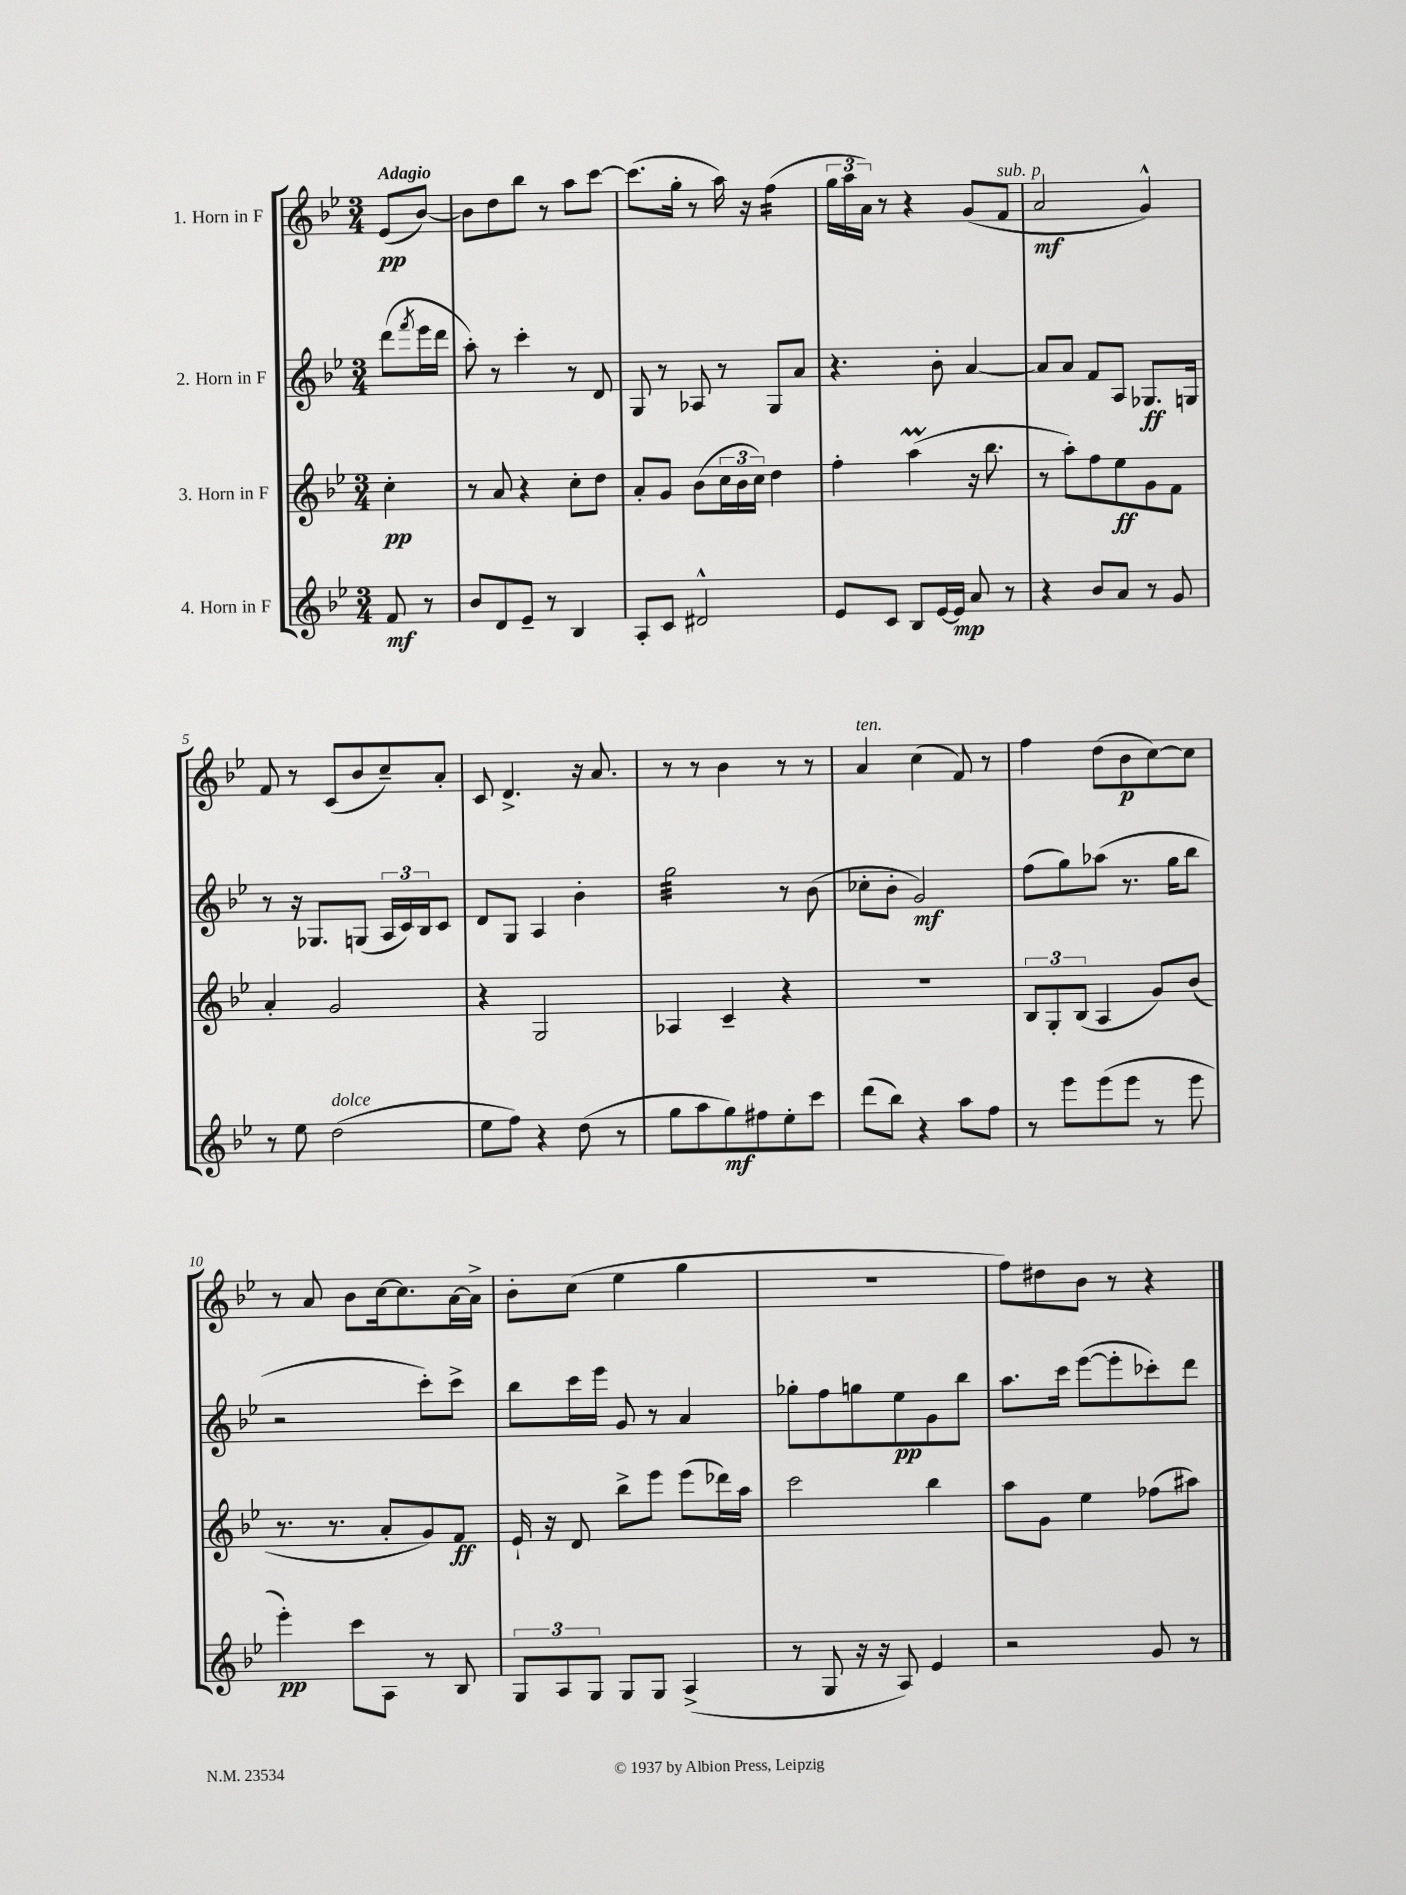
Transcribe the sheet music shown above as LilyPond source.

<<
\new StaffGroup <<
\new Staff = "s0" \with { instrumentName = "1. Horn in F" } {
    \clef treble \key bes \major \numericTimeSignature \time 3/4 \partial 4 \tempo "Adagio"
    ees'8\pp( bes'8~) |
    bes'8 d''8 bes''8 r8 a''8 c'''8~ |
    c'''8.( g''16-. r8 a''16) r16 f''4:16( |
    \tuplet 3/2 { g''16 a''16 a'16) } r8 r4 g'8( f'8^\markup { \italic "sub. p" } |
    a'2\mf g'4-^) |
    f'8 r8 c'8( bes'8 c''8--) a'8-. |
    c'8 d'4.-> r16 a'8. |
    r8 r8 bes'4 r8 r8 |
    a'4^\markup { \italic "ten." } c''4( f'8) r8 |
    f''4 d''8( bes'8\p c''8~) c''8 |
    r8 a'8 bes'8 c''16~ c''8. a'16~ a'16-> |
    bes'8-. c''8( ees''4 g''4 |
    R2. |
    f''8) dis''8 bes'8 r8 r4 \bar "|." |
}
\new Staff = "s1" \with { instrumentName = "2. Horn in F" } {
    \clef treble \key bes \major \numericTimeSignature \time 3/4 \partial 4
    d'''8( \acciaccatura { f'''8 } ees'''16 d'''16 |
    a''8-.) r8 c'''4-. r8 d'8 |
    g8 r8 aes8 r8 g8 a'8 |
    r4. bes'8-. a'4~ |
    a'8 a'8 f'8 a8 ges8.\ff g16 |
    r8 r16 ges8. g8( \tuplet 3/2 { a16 c'16) bes16 } c'8 |
    d'8 g8 a4 bes'4-. |
    g''2:32 r8 bes'8( |
    ces''8-. bes'8-. g'2\mf) |
    f''8( g''8) aes''8( r8. g''16 bes''8 |
    r2 c'''8-.) c'''8-> |
    bes''8 c'''16 ees'''16 g'8 r8 a'4 |
    ges''8-. f''8 g''8 ees''8\pp g'8 bes''8 |
    a''8. c'''16 ees'''8~( ees'''8-. ces'''8-.) d'''8 \bar "|." |
}
\new Staff = "s2" \with { instrumentName = "3. Horn in F" } {
    \clef treble \key bes \major \numericTimeSignature \time 3/4 \partial 4
    c''4-.\pp |
    r8 a'8 r4 c''8-. d''8 |
    a'8-. g'8 bes'8( \tuplet 3/2 { c''16 bes'16 c''16) } d''4 |
    f''4-. a''4\prall( r16 bes''8. |
    r8 a''8-.) f''8 ees''8\ff g'8 f'8 |
    a'4-. g'2 |
    r4 g2 |
    aes4 c'4-- r4 |
    R2. |
    \tuplet 3/2 { bes8 g8-. bes8( } a4 g'8) bes'8( |
    r8. r8. a'8-. g'8) f'8\ff |
    ees'16-! r16 d'8 bes''8-> ees'''8 ees'''8( des'''16) a''16 |
    c'''2 bes''4 |
    a''8 g'8 ees''4 fes''8( ais''8) \bar "|." |
}
\new Staff = "s3" \with { instrumentName = "4. Horn in F" } {
    \clef treble \key bes \major \numericTimeSignature \time 3/4 \partial 4
    f'8\mf r8 |
    bes'8 d'8 ees'8-- r8 bes4 |
    a8-. c'8 dis'2-^ |
    ees'8 c'8 bes8 ees'16~ ees'16\mp a'8 r8 |
    r4 bes'8 a'8 r8 g'8 |
    r8 ees''8 d''2^\markup { \italic "dolce" }( |
    ees''8 f''8) r4 d''8( r8 |
    g''8 a''8 g''8\mf) fis''8 ees''8-. c'''8 |
    d'''8( bes''8) r4 a''8 f''8 |
    r8 ees'''8 ees'''8( ees'''8 r8 ees'''8 |
    ees'''4-.\pp) c'''8 a8 r8 bes8 |
    \tuplet 3/2 { g8 a8 g8 } g8 g8 a4->( |
    r8 g8 r16 r16 a8) ees'4 |
    r2 g'8 r8 \bar "|." |
}
>>
>>
